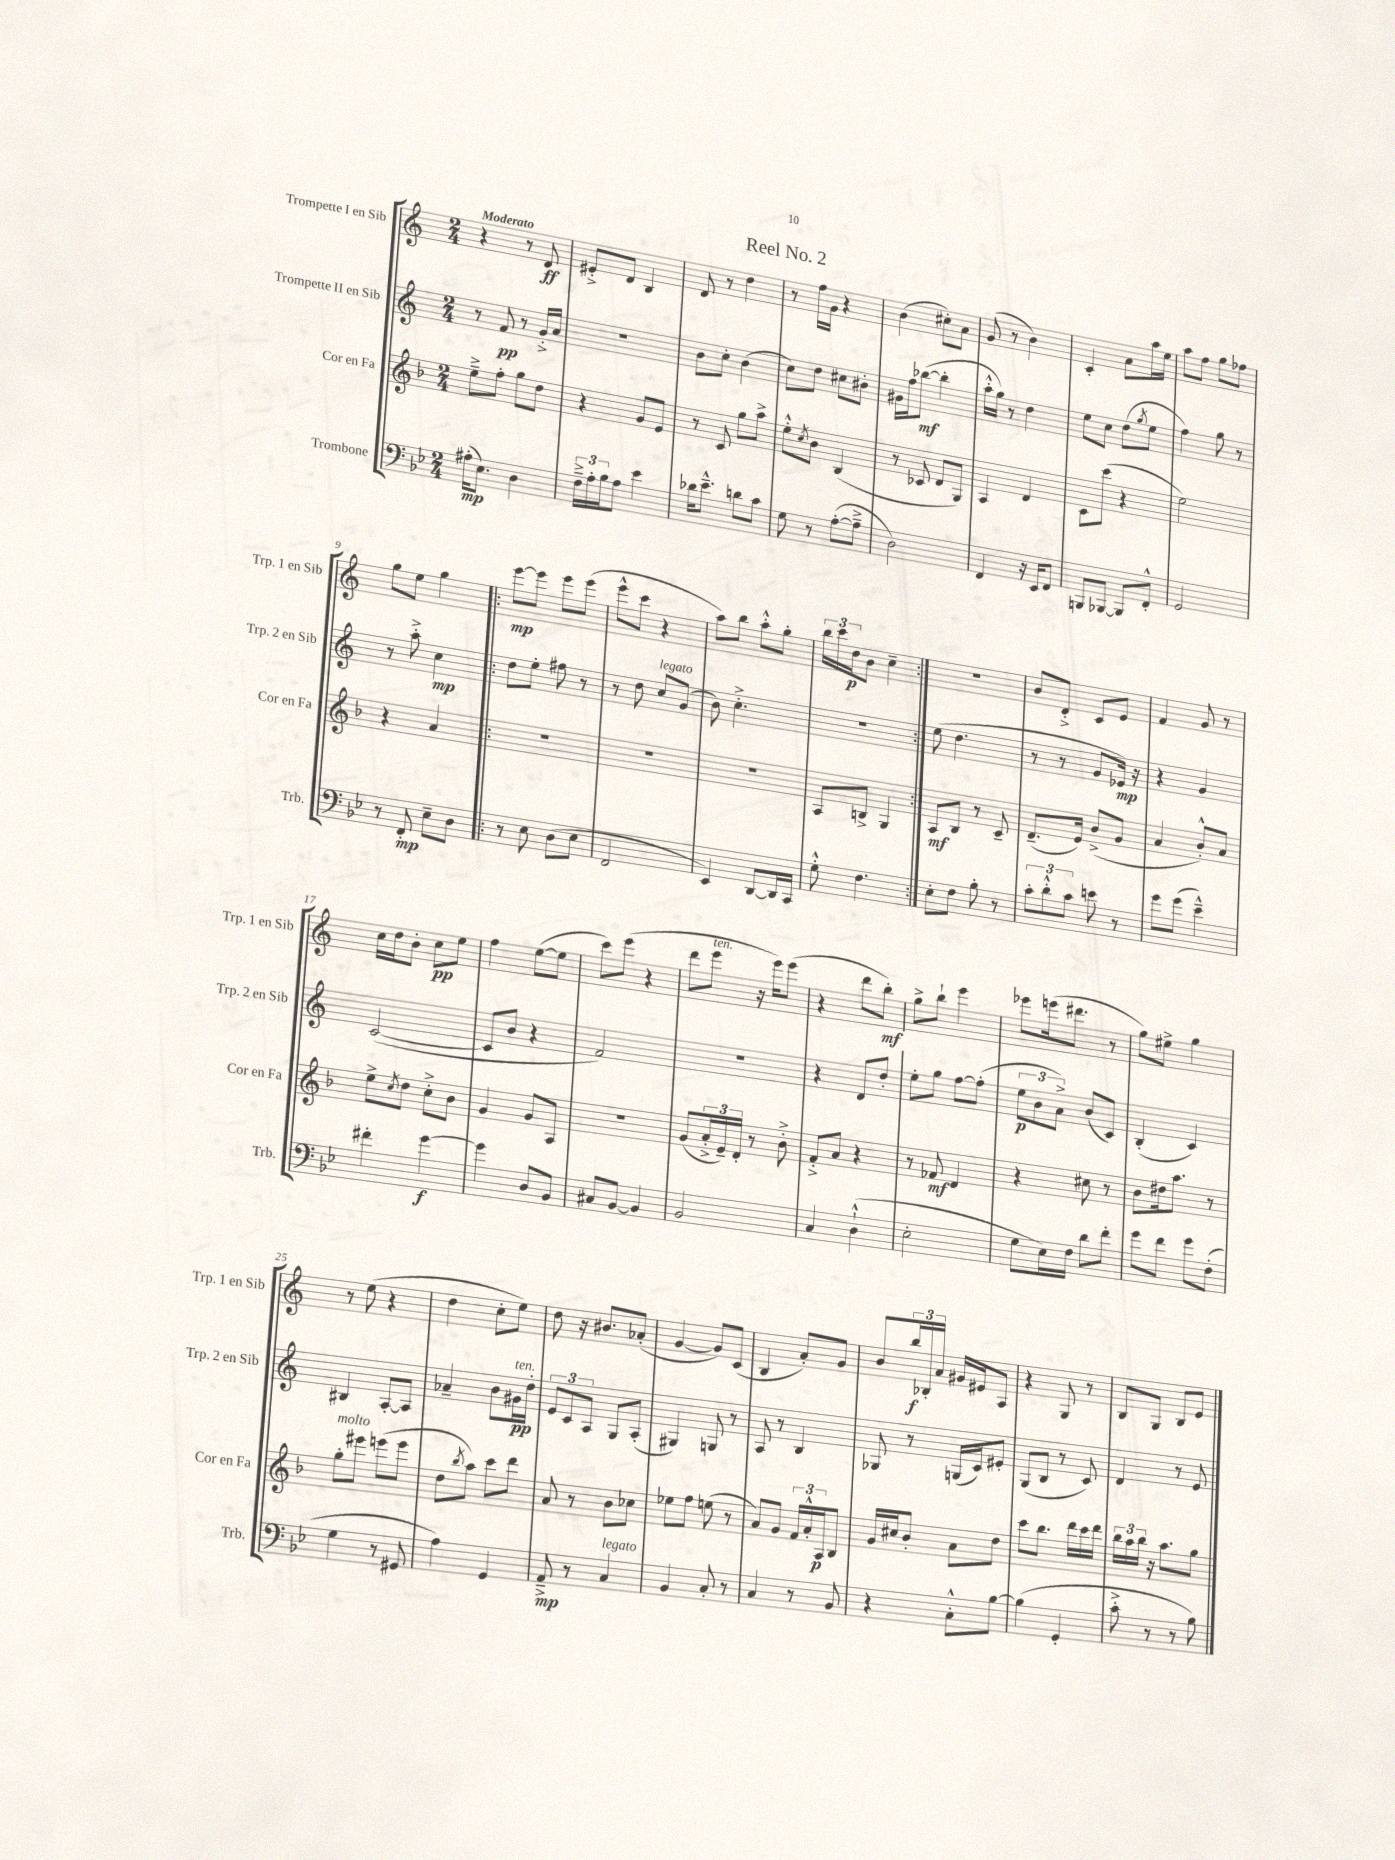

**kern	**kern	**kern	**kern
*staff4	*staff3	*staff2	*staff1
*clefF4	*clefG2	*clefG2	*clefG2
*k[b-e-]	*k[b-]	*k[]	*k[]
*M2/4	*M2/4	*M2/4	*M2/4
(16A#'	8ee~^	8r	4r
8.E-)	.	.	.
.	8ff'	8f	.
4D	8gg	8r	8r
.	8dd	16g'^	8d
.	.	16a	.
=	=	=	=
24F~^	4r	2r	8e#'^
24A'	.	.	.
24B-	.	.	.
8A	.	.	8d
4e-	8g	.	4B
.	8e	.	.
=	=	=	=
16d-	8r	8b	8d
8.e-~^^	.	.	.
.	8c	8cc'	8r
8d	8gg	(4b	4dd
8c	8aa^	.	.
=	=	=	=
8G	8ee'^^	8cc)	8r
.	8qcc	.	.
8r	8b-	8dd	16ff
.	.	.	16g
([8A'	(4B-	8cc#	4r
8A~^]	.	8b#'	.
=	=	=	=
2D)	8r	16g#	(4b
.	.	16ff	.
.	8c-	([8bb-	.
.	8d	4bb-']	8cc#')
.	8G)	.	8a
=	=	=	=
4FF	4A	16aa'^^	(8g
.	.	16gg)	.
.	.	8r	8r
16r	4d	4dd	4b)
16EE-	.	.	.
8FF	.	.	.
=	=	=	=
8BBB	8c	8ee	4c'
[8BBB-	(8ccc	8cc	.
8BBB-]	4r	(8dd	8a
.	.	8qgg	.
8FF'^^	.	8ee	16aa
.	.	.	16ee
=	=	=	=
2GG	2ee)	4ff)	8aa
.	.	.	8ff
.	.	8gg	8gg
.	.	8r	8ff-
=	=	=	=
8r	4r	8r	8gg
8FF'	.	8aa'^	8ee
8E-~	4a	4cc	4gg
8D	.	.	.
=!|:	=!|:	=!|:	=!|:
8r	2r	8dd	[8eee
8E-	.	8ee'	8eee]
(8D	.	8ff#	8eee
8E-	.	8r	(8eee
=	=	=	=
2FF	2r	8r	8eee^^
.	.	8dd	8ccc
.	.	8cc	4r
.	.	(8g	.
=	=	=	=
4EE-)	2r	8b)	8aa)
.	.	4.cc'^	8bb
[8DD	.	.	8aa'^^
16DD]	.	.	8gg'
16CC	.	.	.
=	=	=	=
8G'^^	8A	2r	24bb
.	.	.	24ccc
.	.	.	24dd
4.F	8B^	.	8b
.	4G	.	4cc~
=:|!	=:|!	=:|!	=:|!
8E-'	8A	(8ee	2r
8F	8B-	4.dd	.
8B-'	8r	.	.
8r	8c~	.	.
=	=	=	=
12c'	(8.d~	8r	8b
12d'^^	.	.	.
.	.	8r	8d'^
12c	.	.	.
.	16e)	.	.
8e	(8b-^	8g	8c
8r	8g	16e-)	8e
.	.	16r	.
=	=	=	=
8g	4a	4r	4f
(8g	.	.	.
4e-~^^)	8b-'^^)	4g	8g
.	8a	.	8r
=	=	=	=
4f#'	8ee^	([2c	16cc
.	.	.	16dd
.	8qcc	.	.
.	8dd	.	8b'
[4g	8cc'^	.	8cc
.	8b-	.	8ee
=	=	=	=
4g]	4g	8c]	4ff
.	.	8b	.
8D	8g	4r	([8ee
8BB-	8A	.	8ee]
=	=	=	=
8C#	2r	2f)	8ccc)
[8BB-	.	.	(8eee
4BB-]	.	.	4r
=	=	=	=
2BB-	(8g	2r	8ddd
.	24a'^	.	8eee
.	24e~)	.	.
.	24d'	.	.
.	8r	.	16r
.	.	.	16eee)
.	8b-'^	.	(8eee
=	=	=	=
4C	8f'^	4r	4r
.	8a	.	.
(4D`^^	4r	8d	8ddd
.	.	8dd'	8bb')
=	=	=	=
2E-'	8r	8ee'	8gg^
.	8f-	8gg	8bb`
.	4d	[8ff	4eee
.	.	(8ff']	.
=	=	=	=
8G	4r	12ee	8eee-
.	.	12b	.
16E-)	.	.	(16eee
.	.	12a^)	.
16F	.	.	8.ddd#
8d	8cc#	(8b	.
8f'	8r	8c)	8r
=	=	=	=
8g	8b-	(4B'	8gg)
8f	16dd#	.	8ee#^
.	8.aa	.	.
8g	.	4c)	4gg
(8F'	8r	.	.
=	=	=	=
4G	8gg'	4B#	8r
.	8eee#	.	(8ee
8r	(8eee	[8A'	4r
8GG#	8eee	8A]	.
=	=	=	=
4A)	8dd	4a-~	4dd
.	8qbb-	.	.
.	8aa)	.	.
4GG	8ccc	8b	8cc'
.	8ddd	16g#	8ee)
.	.	16dd'	.
=	=	=	=
8AA~^	8a	12e	8dd
.	.	12c	.
8r	8r	.	16r
.	.	12A	.
.	.	.	8.b#
4C	8b-	8G	.
.	8cc-	(8A'	(8a-'
=	=	=	=
4BB-	8ee-	4G#)	[4g
.	8ff	.	.
8C'	(8ee	8G	8g])
8r	8r	8r	(8c
=	=	=	=
4C	8a)	8A	4B
.	8g	8r	.
8r	24f	4B	8a')
.	24a'^^	.	.
.	24A	.	.
8BB-	8B-	.	8g
=	=	=	=
4r	16g	8G-	8b
.	16cc#	.	.
.	8b-'	8r	24bb
.	.	.	24B-'
.	.	.	24a
8C'^^	8a	(16G	16g#
.	.	16c)	16e#
[8B-	8dd	8e#'	8A
=	=	=	=
(4B-]	8ccc	(8G	4r
.	8.bb-	8B	.
4GG'	.	8r	8G
.	16ddd	.	.
.	16ccc	8c)	8r
.	16ddd	.	.
=	=	=	=
8c'^	24bb-	4d	8B
.	24aa	.	.
.	24bb-	.	.
8r	16r	.	8G
.	8.aa	.	.
8r	.	8r	8B
8B-)	8gg	8e	8e
==	==	==	==
*-	*-	*-	*-
